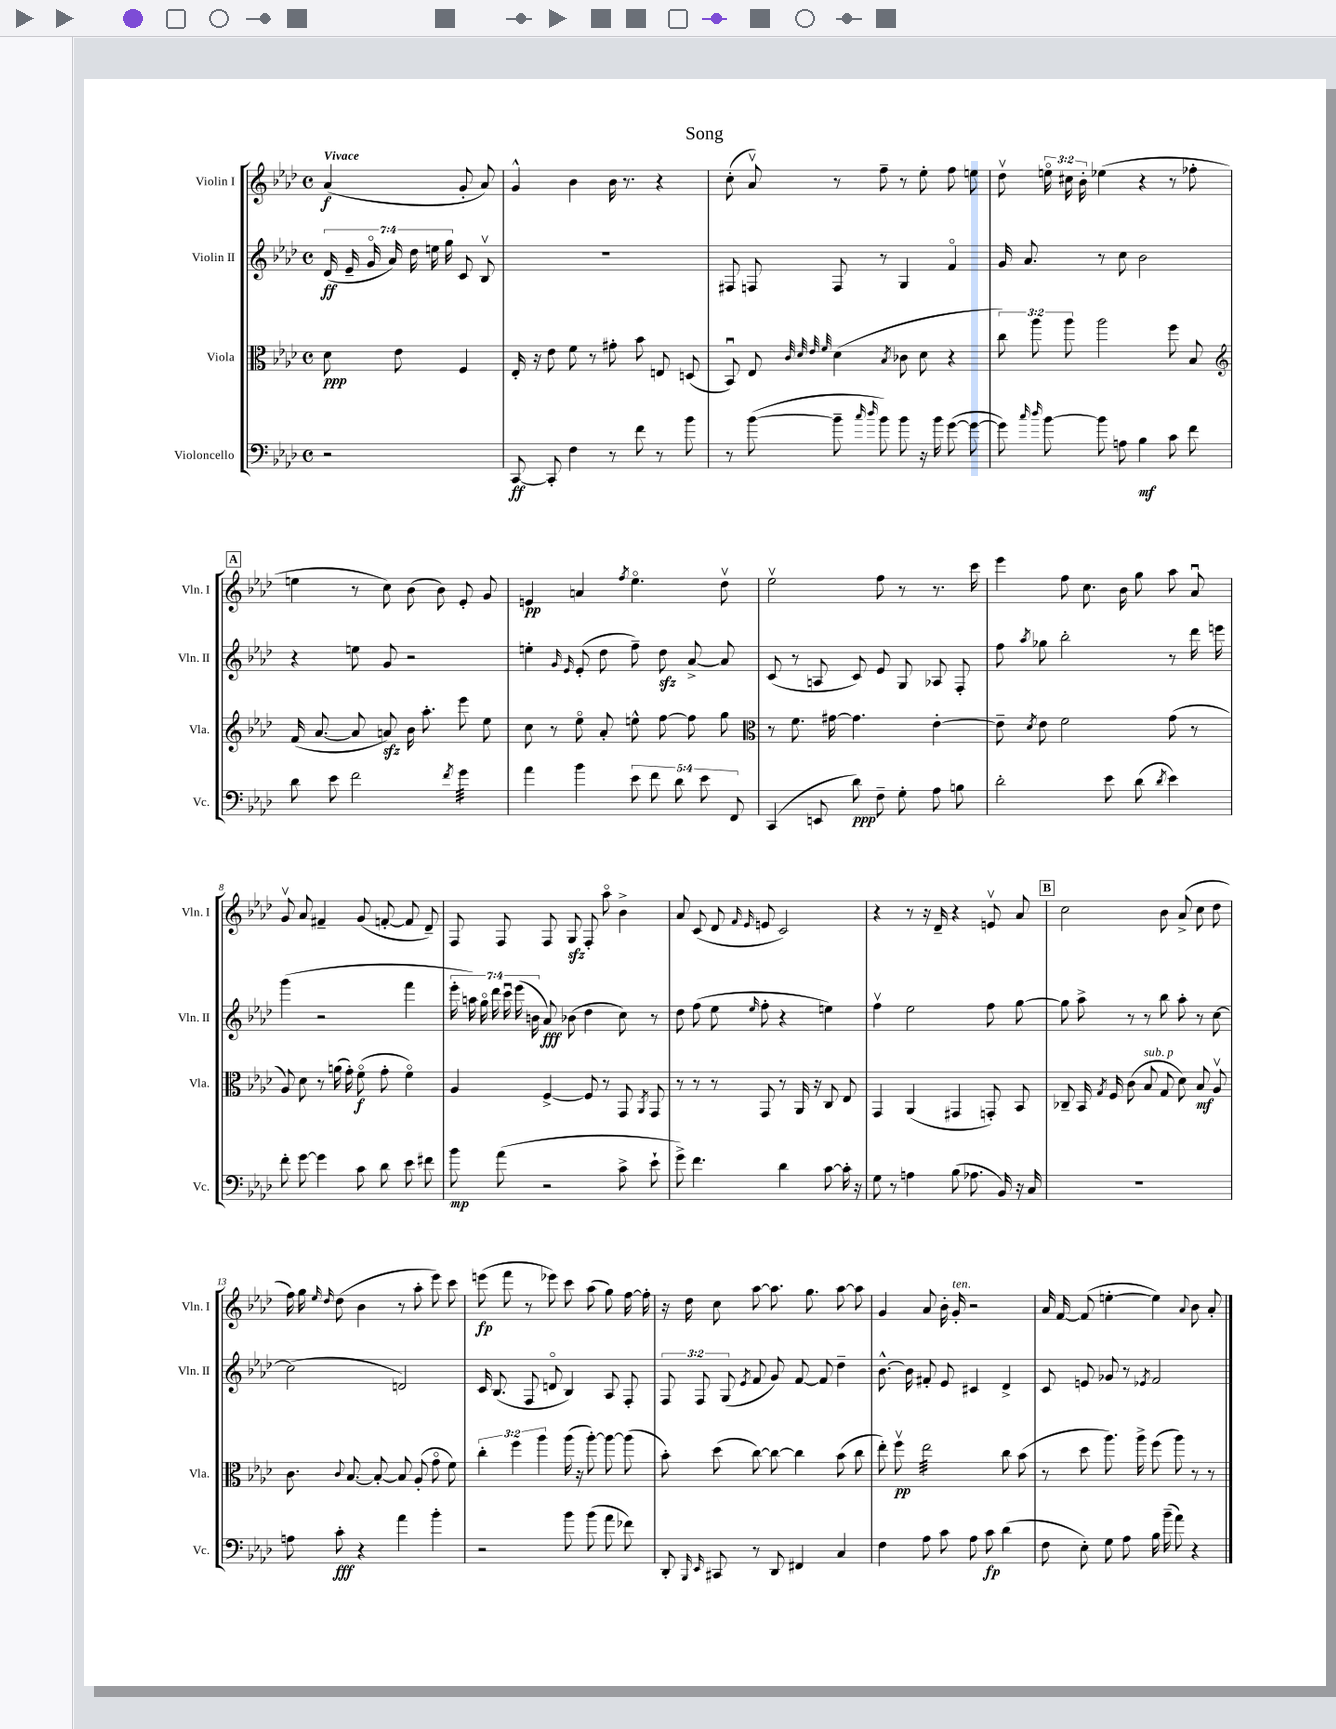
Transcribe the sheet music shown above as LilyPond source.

\header { title = "Song" }
<<
\new StaffGroup <<
\new Staff = "s0" \with { instrumentName = "Violin I" shortInstrumentName = "Vln. I" } {
    \clef treble \key aes \major \defaultTimeSignature \time 4/4 \override Staff.TupletNumber.text = #tuplet-number::calc-fraction-text \partial 2 \tempo "Vivace"
    \autoBeamOff aes'4\f( g'8-. aes'8) |
    g'4-^ bes'4 bes'16 r8. r4 |
    c''8-.( aes'8\upbow) r8 f''8-- r8 ees''8-. f''8 e''8 |
    des''8\upbow \tuplet 3/2 { e''16\flageolet cis''16 bes'16-. } ees''4( r4 r8 fes''8-. |
    \mark \markup { \box "A" } e''4 r8 c''8) bes'8( bes'8) ees'8-. g'8 |
    e'4\pp a'4 \acciaccatura { f''8 } ees''4.\flageolet des''8\upbow |
    ees''2\upbow f''8 r8 r8. c'''16 |
    ees'''4 f''8 c''8. bes'16 g''8 aes''8 aes'8\downbow |
    g'8\upbow aes'8 fis'4-- g'8( f'8~-. f'8 des'8--) |
    f8 f8 f8 g8\sfz f8-. aes''8\flageolet bes'4-> |
    aes'8 c'8( des'8 \grace { f'16 ees'16 } e'8 c'2) |
    r4 r8 r16 des'16-- r4 e'8\upbow aes'8 |
    \mark \markup { \box "B" } c''2 bes'8 aes'8->( c''8 des''8 |
    f''16) g''16 \grace { ees''16 des''16 } des''8( bes'4 r8 aes''8-. ees'''8) c'''8 |
    e'''8\fp( f'''8 r8 ees'''8) c'''8 aes''8( g''8) f''16~ f''16-. |
    r16 des''16 c''8 aes''8~ aes''8. g''8. aes''8~ aes''8 |
    g'4 aes'8 bes'16-. g'16-.^\markup { \italic "ten." } r2 |
    aes'16 f'16~ f'8( e''4~-. e''4) \appoggiatura { aes'8 } bes'8 aes'8-. \bar "|." |
}
\new Staff = "s1" \with { instrumentName = "Violin II" shortInstrumentName = "Vln. II" } {
    \clef treble \key aes \major \defaultTimeSignature \time 4/4 \override Staff.TupletNumber.text = #tuplet-number::calc-fraction-text \partial 2
    \autoBeamOff \tuplet 7/4 { des'16\ff( ees'16-- g'16\flageolet aes'16) des''16 e''16 g''16 } c'8 bes8\upbow |
    R1 |
    fis8 f8 f8 r8 g4 f'4\flageolet |
    g'16 aes'8. r8 c''8 bes'2 |
    \mark \markup { \box "A" } r4 e''8 g'8 r2 |
    e''4-. \grace { g'16 ees'16 } ees'8-.( des''8 f''8--) des''8\sfz aes'8~-> aes'8 |
    c'8( r8 a8 c'8) ees'8 g8 aes8 f8-. |
    f''8 \acciaccatura { aes''8 } ges''8 bes''2-. r8 des'''16 e'''16 |
    g'''4( r2 f'''4 |
    \tuplet 7/4 { ees'''16-. a''16) g''16\flageolet des'''16 c'''16\downbow ees'''16( b'16 } aes'8\fff) bes'8( des''4 c''8) r8 |
    des''8 f''8( ees''8 \grace { ees''16 } f''8-. r4 e''4) |
    f''4\upbow ees''2 f''8 g''8~ |
    \mark \markup { \box "B" } g''8 aes''8-> r8 r8 bes''8 aes''8-. r8 c''8~ |
    c''2( d'2) |
    c'16 bes8.( f8 d'8\flageolet bes4) aes8 f8-. |
    \tuplet 3/2 { f8 f8 g8( } \acciaccatura { ees'8 } f'8 g'8) f'8~ f'8 des''4-- |
    bes'8.~-^ bes'16 fis'8-. ees'8 cis'4 des'4-> |
    c'8 e'8 ges'8 r8 \acciaccatura { ees'8 } f'2 \bar "|." |
}
\new Staff = "s2" \with { instrumentName = "Viola" shortInstrumentName = "Vla." } {
    \clef alto \key aes \major \defaultTimeSignature \time 4/4 \override Staff.TupletNumber.text = #tuplet-number::calc-fraction-text \partial 2
    \autoBeamOff des'8\ppp ees'8 f4 |
    ees16-. r16 ees'8 f'8 r8 gis'8-. bes'8 e8 d8( |
    bes,8\downbow) ees8 \grace { c'32 des'32 ees'32 f'32 } des'4( \acciaccatura { bes8 } ces'8 des'8 r4 |
    \tuplet 3/2 { c''8) aes''8 aes''8 } aes''2 f''8 bes8 |
    \mark \markup { \box "A" } \clef treble f'16( aes'8.~ aes'8 a'8\sfz) bes'16 aes''8.-. ees'''8 ees''8 |
    c''8 r8 ees''8\flageolet aes'8-. e''8-^ f''8~ f''8 g''8 |
    \clef alto r8 f'8. gis'16~ gis'4. ees'4~-. |
    ees'8-- \acciaccatura { des'8 } ees'8 f'2 g'8( r8 |
    aes8) des'8 r8 a'16( g'16-.) f'8\flageolet\f( g'8-. f'4\flageolet) |
    aes4 f4~-> f8 r8 g,8 \acciaccatura { aes,8 } g,8 |
    r8 r8 r8 g,8 r8 aes,16 r16 c8 ees8 |
    g,4 aes,4( gis,4 g,8-.) bes,8 |
    \mark \markup { \box "B" } ces8-- bes,16 \acciaccatura { g8 } f16 c'8( bes8^\markup { \italic "sub. p" } g8 des'8) bes8\mf aes8\upbow |
    c'8. \appoggiatura { c'8 } bes8.~ bes8~-. bes8 aes8-.( g'8\flageolet f'8) |
    \tuplet 3/2 { c''4-. f''4 aes''4 } aes''16( r16 aes''8~-.) aes''8~ aes''8( |
    bes'8-.) des''8( c''8~) c''8~ c''4 bes'8( c''8 |
    ees''8-.) f''8\upbow\pp ees''2:32 c''8 bes'8( |
    r8 des''8 aes''8.) aes''16-> f''8( aes''8) r8 r8 \bar "|." |
}
\new Staff = "s3" \with { instrumentName = "Violoncello" shortInstrumentName = "Vc." } {
    \clef bass \key aes \major \defaultTimeSignature \time 4/4 \override Staff.TupletNumber.text = #tuplet-number::calc-fraction-text \partial 2
    \autoBeamOff r2 |
    c,8~\ff c,8-. f4 r8 f'8 r8 bes'8 |
    r8 bes'8~( bes'8-- \grace { c''16 des''16 } bes'8) bes'8 r16 bes'16 g'8~( g'8~ |
    g'8) \grace { c''16 des''16 } bes'8~ bes'8 a8 bes4\mf c'8 f'8 |
    \mark \markup { \box "A" } des'8 ees'8 f'2 \acciaccatura { f'8 } g'4:32 |
    aes'4 bes'4 \tuplet 5/4 { ees'8 f'8 des'8 ees'8 f,8 } |
    c,4( e,8 des'8\ppp) f8-- g8-. aes8 b8 |
    des'2-. ees'8 des'8( \acciaccatura { des'8 } ees'4) |
    f'8-. g'8~ g'4 c'8 des'8 ees'8 fis'8 |
    bes'8\mp aes'8( r2 c'8-> ees'8-! |
    g'8->) f'4. des'4 c'8~ c'16-. r16 |
    g8 r8 a4 bes8( aes8. bes,16) r16 c16 |
    \mark \markup { \box "B" } R1 |
    a8 c'8-.\fff r4 aes'4 bes'4-. |
    r2 bes'8 bes'8( aes'8 fes'8) |
    des,8-. \grace { bes,,16 ees,16 } cis,8 r8 des,8 fis,4 c4 |
    f4 aes8 c'8 aes8 c'8\fp des'4( |
    f8 ees8-.) g8 aes8 bes16 bes'16--( aes'8) r4 \bar "|." |
}
>>
>>
